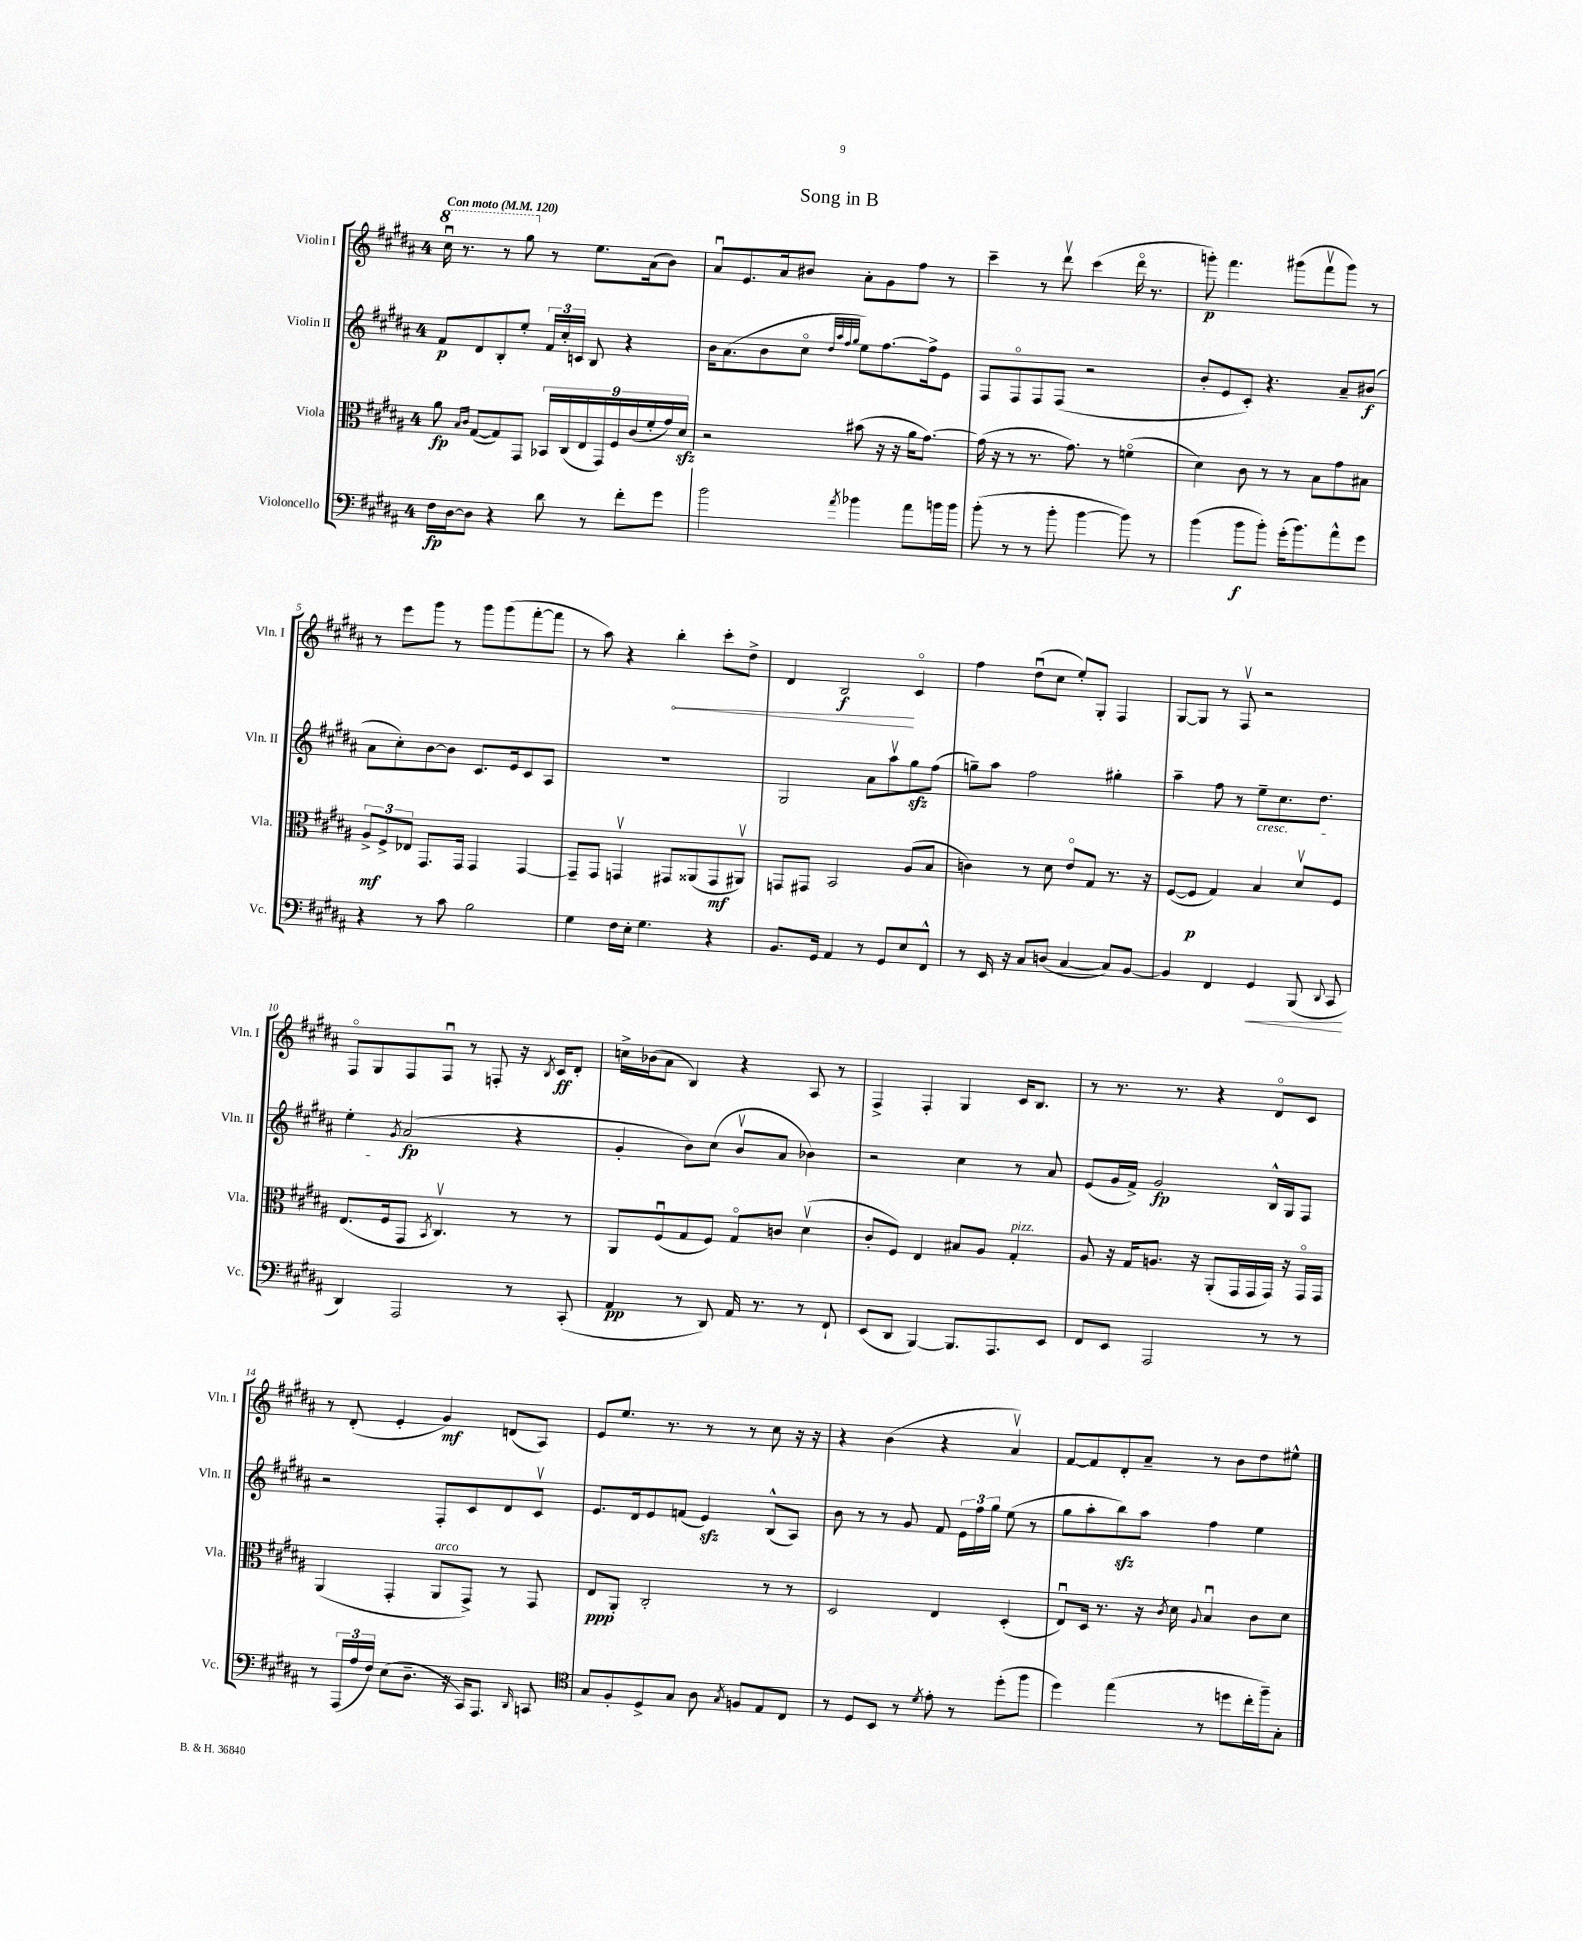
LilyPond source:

\header { title = "Song in B" }
<<
\new StaffGroup <<
\new Staff = "s0" \with { instrumentName = "Violin I" shortInstrumentName = "Vln. I" } {
    \clef treble \key b \major \once \override Staff.TimeSignature.style = #'single-digit \time 4/4 \tempo "Con moto" 4 = 120
    \autoBeamOff \ottava #1 cis'''16\downbow r8. r8 gis'''8 \ottava #0 r8 e''8.[ ais'16( b'8]) |
    ais'8[\downbow e'8. ais'16 bis'8] ais'8[-. gis'8 fis''8] r8 |
    cis'''4-- r8 dis'''8\upbow cis'''4( dis'''16\flageolet r8. |
    g'''8-.\p) fis'''4. gis'''8[( fis'''8\upbow gis'''8]) r8 |
    r8 e'''8[ gis'''8] r8 gis'''8[ gis'''8( fis'''8~-. fis'''8] |
    r8 ais''8) r4 \once \override Hairpin.circled-tip = ##t b''4-.\< cis'''8[-. dis''8]-> |
    dis'4 b2\f\! cis'4\flageolet |
    fis''4 dis''8[\downbow( cis''8] e''8[-.) gis8]-. fis4 |
    gis8[~ gis8] r8 fis8\upbow r2 |
    fis8[\flageolet gis8 fis8 fis8]\downbow r8 f8-. r16 \acciaccatura { b8 } cis'16[\ff dis'8]-. |
    c''16[-> bes'16( ais'8] b4) r4 ais8 r8 |
    fis4-> fis4-. gis4 cis'16[ b8.] |
    r8 r8. r8. r4 dis'8[\flageolet cis'8] |
    r8 dis'8-.( e'4-. gis'4\mf) d'8[( ais8]) |
    e'8[ e''8.] r8. r8 r8 cis''8 r16 r16 |
    r4 b'4( r4 ais'4\upbow) |
    fis'8[~ fis'8 dis'8-. ais'8]-- r8 b'8[ dis''8 eis''8]-^ \bar "|." |
}
\new Staff = "s1" \with { instrumentName = "Violin II" shortInstrumentName = "Vln. II" } {
    \clef treble \key b \major \once \override Staff.TimeSignature.style = #'single-digit \time 4/4
    \autoBeamOff fis'8[\p dis'8 b8-. e''8]-. \tuplet 3/2 { fis'16[ cis''16-. c'16] } b8 r4 |
    b'16[ ais'8.( b'8 cis''8]\flageolet \grace { dis''32[ ais''32 fis''32 gis''32] } e''8[) fis''8.~ fis''16-> e'8] |
    fis8[ fis8\flageolet fis8 fis8]( r2 |
    b'8[-. e'8 cis'8]-.) r4. ais'8[-- bis'8]\f( |
    ais'8[ cis''8-.) b'8~ b'8] cis'8.[ e'16 cis'8 ais8] |
    R1 |
    gis2 ais'8[ ais''8\upbow gis''8\sfz fis''8]( |
    g''8[--) ais''8] fis''2 gis''4-. |
    ais''4-- fis''8 r8 e''8[--\cresc cis''8. dis''8.] |
    e''4-.\! \acciaccatura { gis'8 } ais'2\fp( r4 |
    gis'4-. b'8[) cis''8]( b'8[\upbow ais'8] bes'4) |
    r2 cis''4 r8 ais'8 |
    e'8[( gis'16 fis'16]->) gis'2\fp b16[-^ gis16 fis8] |
    r2 fis8[-. cis'8 dis'8 cis'8]\upbow |
    e'8.[ dis'16 e'8 f'8]( e'4\sfz) b8[-^( ais8]) |
    b'8 r8 r8 gis'8 fis'8 \tuplet 3/2 { e'16[ fis''16 gis''16] } e''8( r8 |
    gis''8[ ais''8-. b''8\sfz) ais''8] fis''4 e''4 \bar "|." |
}
\new Staff = "s2" \with { instrumentName = "Viola" shortInstrumentName = "Vla." } {
    \clef alto \key b \major \once \override Staff.TimeSignature.style = #'single-digit \time 4/4
    \autoBeamOff ais'8\fp \grace { b16[ cis'16] } gis8[~( gis8) gis,8] \tuplet 9/8 { bes,16[ cis16( e16 gis,16) fis16 cis'16( fis'16-. gis'16) dis'16]\sfz } |
    r2 bis'8( r16 r16 ais'16[ gis'8.]~) |
    gis'16( r16 r8 r8. gis'8.) r8 f'4\flageolet( |
    dis'4) cis'8 r8 r8 b8[ gis'8 bis8] |
    \tuplet 3/2 { ais8[->\mf fis8-> ees8] } gis,8.[ gis,16] gis,4 gis,4~ |
    gis,8[-- gis,8] g,4\upbow gis,8[ aisis,8( gis,8\mf ais,8]\upbow) |
    g,8[ gis,8] b,2 ais8[( b8] |
    c'4) r8 dis'8 e'8[\flageolet gis8] r8. r16 |
    fis8[~( fis8]\p gis4) b4 dis'8[\upbow fis8] |
    e8.[( fis16 gis,8] \acciaccatura { b,8 } cis4.\upbow) r8 r8 |
    ais,8[ fis8\downbow( gis8 fis8]) gis8[\flageolet c'8] dis'4\upbow( |
    cis'8[-. fis8]) e4 bis8[ ais8] gis4-.^\markup { \italic "pizz." } |
    ais8 r16 gis16[ a8.] r16 ais,8[-.( gis,16 gis,16 gis,16]) r16 gis,16[\flageolet gis,16] |
    ais,4( gis,4-. ais,8[^\markup { \italic "arco" } gis,8]->) r8 gis,8 |
    e8[\ppp ais,8]-. cis2-. r8 r8 |
    dis2 e4 dis4-.( |
    e8[\downbow) dis16] r8. r16 \acciaccatura { cis'8 } dis'16 \appoggiatura { ais8 } b4\downbow cis'8[ dis'8] \bar "|." |
}
\new Staff = "s3" \with { instrumentName = "Violoncello" shortInstrumentName = "Vc." } {
    \clef bass \key b \major \once \override Staff.TimeSignature.style = #'single-digit \time 4/4
    \autoBeamOff fis16[\fp dis16~ dis8] r4 dis'8 r8 fis'8[-. gis'8] |
    b'2 \acciaccatura { ais'8 } bes'4 ais'8[ b'16 b'16] |
    b'8-.( r8 r8 b'8-. b'4~ b'8) r8 |
    b'4( b'8[\f b'8]-.) gis'16[-.( b'8.) ais'8-^ gis'8] |
    r4 r8 cis'8 b2 |
    gis4 fis16[ e16]-. gis4. r4 |
    b,8.[ gis,16] ais,4 r8 gis,8[ e8 fis,8]-^ |
    r8 e,16 r16 cis8[ d8]( cis4~ cis8[) b,8]~ |
    b,4 fis,4 gis,4\< b,,8( \appoggiatura { dis,8 } cis,8\! |
    dis,4) ais,,2 r8 cis,8-.( |
    ais,4\pp r8 dis,8) ais,16 r8. r8 fis,8-! |
    e,8[( dis,8] b,,4~) b,,8.[ ais,,8. e,8] |
    fis,8[ e,8] ais,,2 r8 r8 |
    r8 \tuplet 3/2 { ais,,16[( ais16 fis16]) } e8[( dis8.]-- r16 cis,16[) ais,,8.] \grace { dis,16 } c,8 |
    \clef tenor gis8[ fis8-. dis8-> gis8] ais8 \acciaccatura { gis8 } f8[ e8 cis8] |
    r8 dis8[ b,8] r8 \acciaccatura { dis'8 } e'8-. r8 dis''8[-.( fis''8] |
    dis''4) e''4( r8 d''8[ cis''16-. fis''16--) gis8]-. \bar "|." |
}
>>
>>
